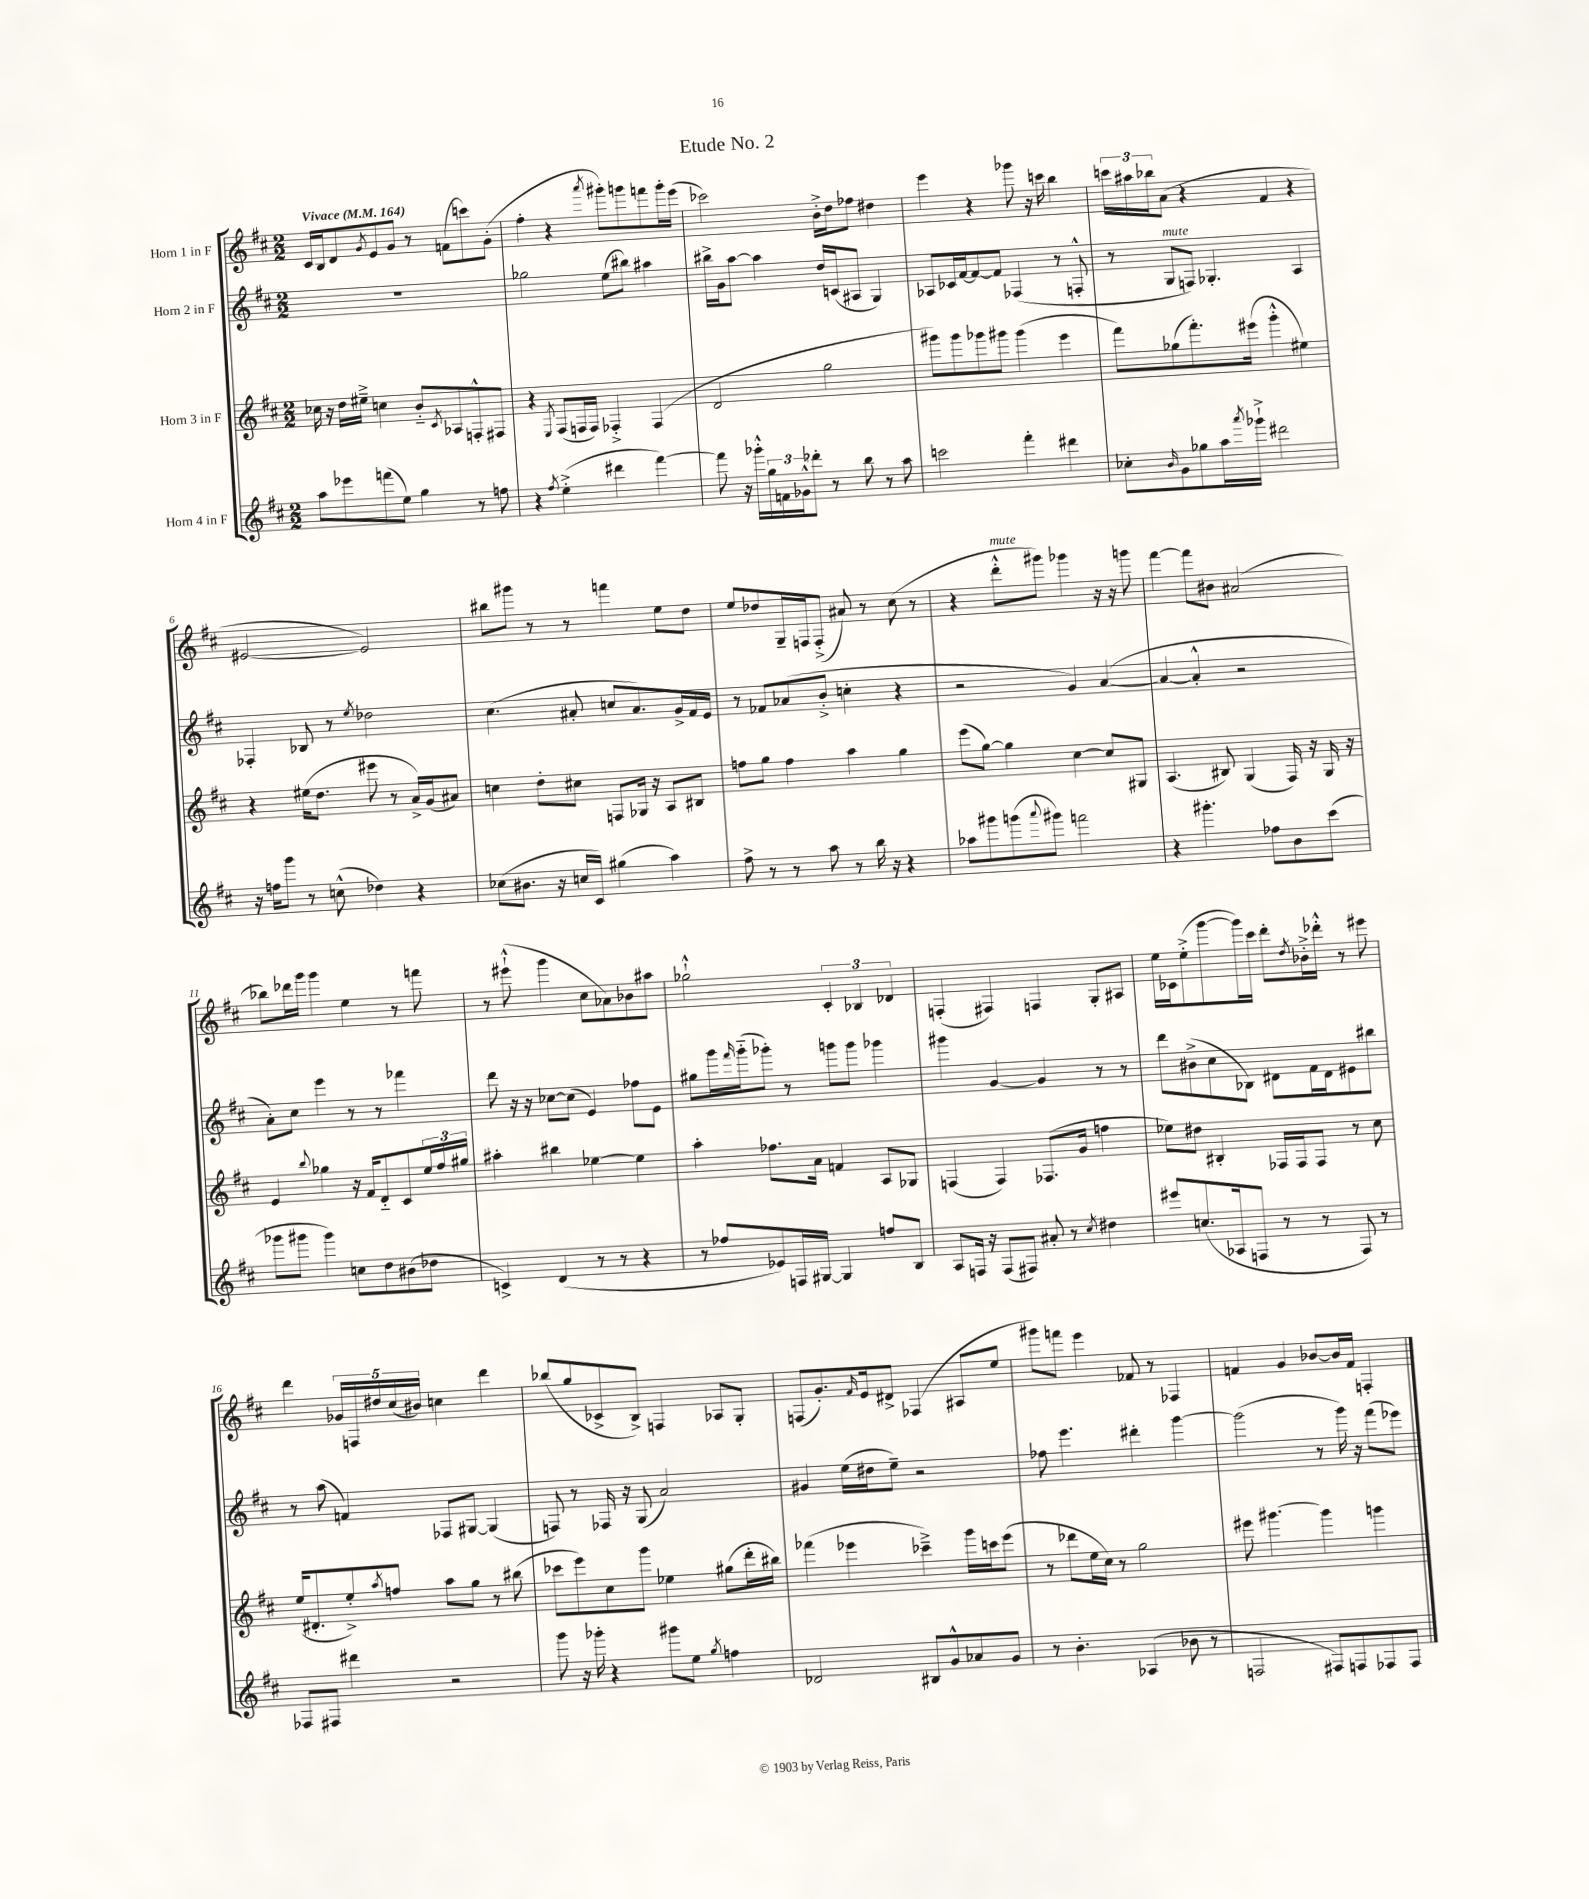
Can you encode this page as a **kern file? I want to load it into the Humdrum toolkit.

**kern	**kern	**kern	**kern
*staff4	*staff3	*staff2	*staff1
*clefG2	*clefG2	*clefG2	*clefG2
*k[f#c#]	*k[f#c#]	*k[f#c#]	*k[f#c#]
*M2/2	*M2/2	*M2/2	*M2/2
*MM164	*MM164	*MM164	*MM164
8aa	16cc-	1r	16c#
.	16r	.	16B
8eee-	16dd	.	8d
.	16ee#~^	.	.
.	.	.	8qg
(8fff	4cc	.	8e
8ee)	.	.	8g
4gg	8b'~	.	8r
.	8qc#	.	.
.	8A-	.	(8f
8r	8F'^^	.	8ccc)
8ff	8F#	.	(8g'
=	=	=	=
4r	4r	2gg-	4ff#'
8qff#	8qE	.	.
(4ee'^	(8F#	.	4r
.	16F	.	.
.	16F)	.	.
.	.	.	8qaaa
4ddd#	4F-'^	(8ee	8ggg#')
.	.	8bb#)	8ggg
[4fff#)	(4F-	4aa#	8fff
.	.	.	16ggg'
.	.	.	(16eee
=	=	=	=
8fff#]	2d	16bb#^	2ccc-)
.	.	16g	.
16r	.	[8aa	.
16ggg-'^^	.	.	.
24gg	.	4aa]	.
24f	.	.	.
24g-^^	.	.	.
8ddd-'	.	.	.
8r	2gg	16dd	16b'^
.	.	(16c	16dd
8bb	.	8A#	8ff-
8r	.	4G)	4dd#
8aa	.	.	.
=	=	=	=
2ccc	8ggg#)	8A-	4eee
.	8ggg#	16c-	.
.	.	[16f#	.
.	8ggg-	8f#_	4r
.	8ggg#	8f#]	.
4fff#'	(4ggg#	(4F-	8ggg-
.	.	.	16r
.	.	.	16ccc
4ddd#	4eee	8r	4bb
.	.	8F'^^	.
=	=	=	=
8cc-'	8fff#)	8r	24ccc
.	.	.	24aa#
.	.	.	24bb-
16qqb	.	.	.
8g	(8gg-	8G	(8a
8gg-	8.fff#')	8F)	4r
16aa	.	4.G-'	.
8qaaa	.	.	.
16ggg-`^	(16eee#	.	.
2ddd#	4ggg'^^	.	4f#
.	4ee#)	4A	4r
=	=	=	=
16r	4r	4F-'	[2e#
16ff	.	.	.
8ggg	.	.	.
8r	(16ee#	8B-	.
.	8.dd	.	.
(8cc^^	.	8r	.
.	.	8qee	.
4dd-)	8eee#	2dd-	2e#])
.	8r	.	.
4r	16a^)	.	.
.	(16g	.	.
.	8a#)	.	.
=	=	=	=
(8cc-	4cc	(4.cc#	8bb#
8.b#	.	.	8ggg#
.	8dd'	.	8r
16r	.	.	.
16cc	8cc#	8a#'	8r
16c#)	.	.	.
(4gg#	8F	8cc	4fff
.	16G-	8.a#)	.
.	16r	.	.
4aa)	8A	.	8ee
.	.	16g^	.
.	8B#	16f#	8dd
.	.	16e	.
=	=	=	=
8ff#^	8ff	8r	8ee
8r	8gg	8f-	8dd-
8r	4ff	(8a-	16G~
.	.	.	16F
8aa	.	8b'^	(8F'^
8r	4aa	4cc'	8a#)
16bb	.	.	8r
16r	.	.	.
4r	4gg	4r	(8cc#
.	.	.	8r
=	=	=	=
8aa-	(8eee	2r	4r
8ggg#	[8gg)	.	.
(8ggg	4gg]	.	8ddd'^^
8qqaaa	.	.	.
8ggg#)	.	.	8ggg#)
2fff	[4cc#	4g)	4ggg-
.	8cc#]	([4a	16r
.	.	.	16r
.	8G#	.	8ggg
=	=	=	=
4r	(4.A	4a_	[4fff#
4.ggg#'	.	4a'^^]	8fff#]
.	8B#)	.	8b#
.	(4G	2r	(2a#
8ff-	.	.	.
8b	16F#)	.	.
.	16r	.	.
(8ccc#	16G	.	.
.	16r	.	.
=	=	=	=
8ggg-	4e	8a')	8bb-)
8ggg#	.	8cc#	16ddd-
.	.	.	16ggg
.	8qqbb	.	.
4ggg#)	4gg-	4eee	4ggg
8cc	16r	8r	4ee
.	16f#	.	.
8dd	8d'~	8r	.
(8b#	8c#	4fff-	8r
8dd-	24ee	.	8fff
.	24ff#	.	.
.	24gg#	.	.
=	=	=	=
4c^)	4aa#'	8ddd	8r
.	.	16r	(8eee#`^^
.	.	16r	.
(4d	4bb#	[8cc-	4ggg
.	.	(8cc-]	.
8r	[4ee-	4e)	8cc#
8r	.	.	8a-)
4r	4ee-]	8ff-	8b-
.	.	8e	8aa#
=	=	=	=
8r	4aa'	8gg#	2gg-`^^
8ff-	.	16ggg	.
.	.	16qqfff#	.
.	.	(16ggg'~	.
8e-)	8.ff-	8ggg-')	.
16F	.	8r	.
[16G#	16a	.	.
4G#]	4f	8ggg	6c#'
.	.	8ggg	.
.	.	.	6B-
8ff	8A	4ggg-	.
.	.	.	6d-
8B	8G-	.	.
=	=	=	=
8A	(4F	4ggg#	(4F'
16F	.	.	.
16r	.	.	.
(8F	4F)	[4g	4F#)
8F#)	.	.	.
8a#'	(8.F-	4g]	4F
8r	.	.	.
.	16g	.	.
8qcc#	.	.	.
4dd#	4ff	8r	8G'
.	.	8r	8A#
=	=	=	=
8eee#	8ee-)	8ddd	16ee
.	.	.	16c-
(8.cc	8dd#	(8b#^	(8ee'^
.	4B#'	8cc#	[8ggg
16A-	.	.	.
8F	.	8B-)	16ggg])
.	.	.	16ccc#
8r	16F-	8d#	8ddd'
.	16F-	.	.
.	.	.	8qdd
8r	8F-	16f#	16b-'^
.	.	16d#	16ddd-'^^
8F)	8r	8e#	8r
8r	8cc#	8bb#	8eee#
=	=	=	=
8F-	(16ee	8r	4ddd
.	8.d#'	.	.
8F#	.	(8aa	.
4ddd#	8ee'^)	4f)	20g-
.	.	.	20F
.	.	.	20dd#
.	8qaa	.	.
.	8ff	.	.
.	.	.	(20cc#
.	.	.	20b#)
2r	8aa	8F-	4cc
.	8gg	[8G#	.
.	8r	(4G#]	4ddd
.	(8bb#	.	.
=	=	=	=
8ggg	8ccc-	8F)	(8bb-
16r	8eee)	8r	8gg
16ggg-'	.	.	.
4r	8cc#	16F-	8c-^
.	.	16r	.
.	8ggg	(8G	8B^)
8ggg#	4ee-	2a)	4F
8ee	.	.	.
8qgg	.	.	.
4ff	(8gg#	.	8A-
.	16ddd'	.	8G'
.	16bb#)	.	.
=	=	=	=
2d-	(4fff-	4g#	(8F
.	.	.	8.g')
.	4eee-	(16ee	.
.	.	.	16qqf#
.	.	16dd#	16e
.	.	8ee~)	8d#^
8B#	4ccc-~^)	2r	(4F-
8g^^	.	.	.
8a-	16ggg	.	8A#
.	16ccc	.	.
8g	(8eee-	.	8ee
=	=	=	=
8r	8r	8ff-	8ggg#)
4.b'	8ddd-	4.eee	8fff
.	16ee	.	4eee
.	16cc#)	.	.
.	8r	.	.
(4A-	2gg	4ddd#'	8f-
.	.	.	8r
8b-	.	[4ggg	4F-
8r	.	.	.
=	=	=	=
2F	8eee#	(2ggg]	4f
.	[4.ggg#	.	.
.	.	.	4g
8F#)	4ggg#]	8r	[8b-
8F	.	16ggg)	16b-]
.	.	16r	16f
8F-	4ggg	(8fff#	4F'
8F-	.	8eee-)	.
==	==	==	==
*-	*-	*-	*-
